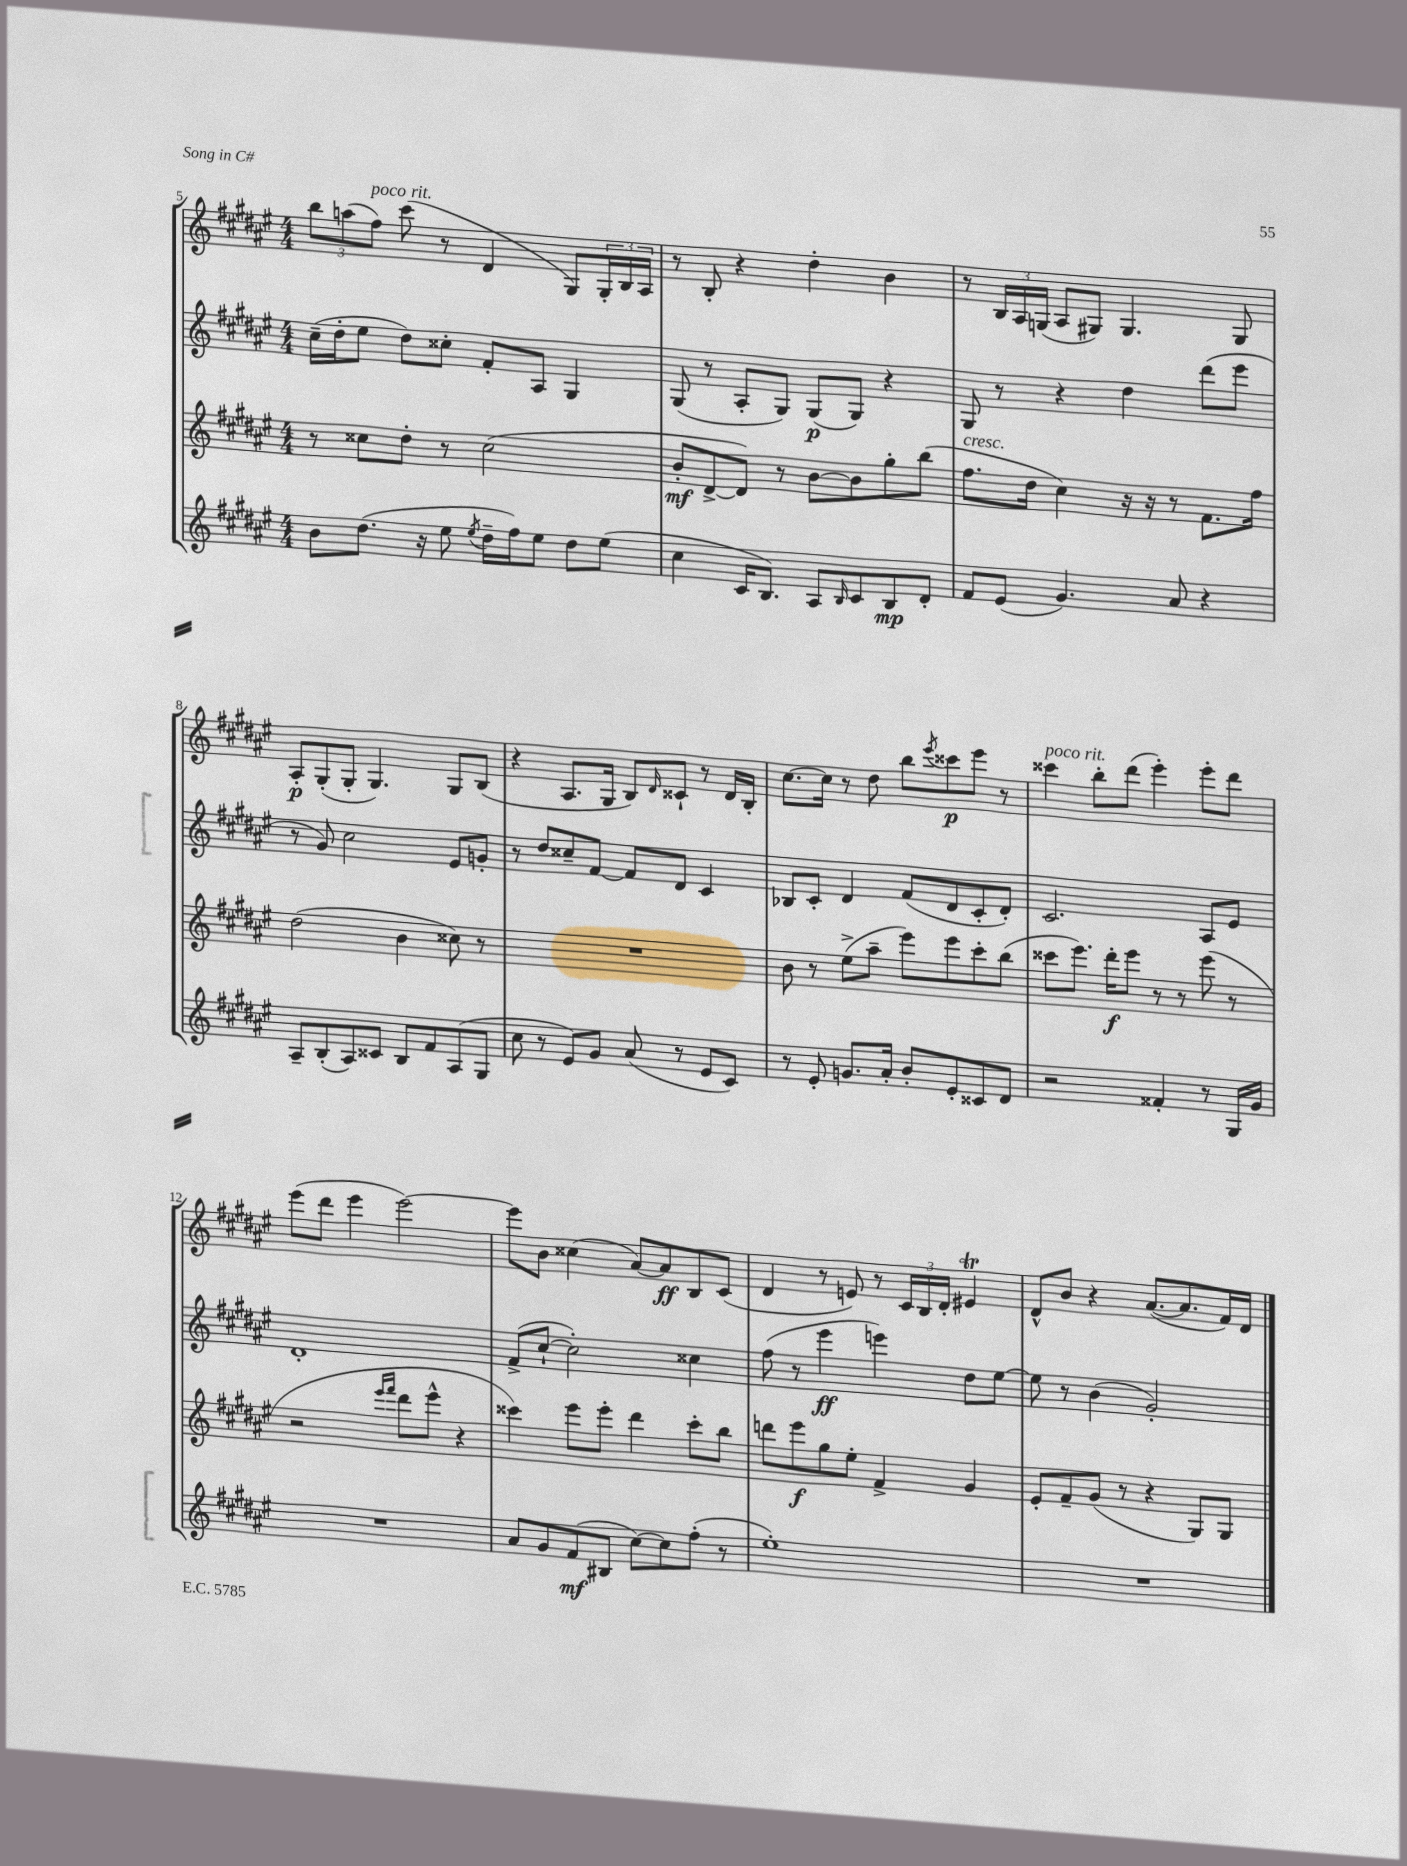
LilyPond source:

<<
\new StaffGroup <<
\new Staff = "s0" {
    \clef treble \key fis \major \numericTimeSignature \time 4/4
    \tuplet 3/2 { b''8 a''8( fis''8^\markup { \italic "poco rit." }) } cis'''8( r8 dis'4 gis8) \tuplet 3/2 { gis16-. b16 ais16 } |
    r8 b8-. r4 dis''4-. b'4 |
    r8 \tuplet 3/2 { b16 ais16 g16( } ais8 gis8) gis4. gis8 |
    ais8-.\p gis8-.( gis8-. gis4.) gis8 b8( |
    r4 ais8. gis16 b8) \grace { dis'16 } cisis'8-! r8 dis'16 b16-. |
    cis''8.~ cis''16 r8 dis''8 b''8 \acciaccatura { eis'''8 } cisis'''8\p eis'''8 r8 |
    cisis'''4^\markup { \italic "poco rit." } b''8-. dis'''8( eis'''4-.) eis'''8-. dis'''8 |
    eis'''8( dis'''8 eis'''4 eis'''2~) |
    eis'''8 b'8 cisis''4( ais'8~) ais'8\ff b8 cis'8( |
    dis'4 r8 e'8) r8 \tuplet 3/2 { cis'16 b16 dis'16-. } eis'4\trill |
    dis'8-^ b'8 r4 ais'8.~( ais'8. fis'16) dis'16 \bar "|." |
}
\new Staff = "s1" {
    \clef treble \key fis \major \numericTimeSignature \time 4/4
    cis''16--( dis''16-. eis''8 dis''8) cisis''8-. fis'8-. ais8 gis4 |
    gis8( r8 ais8-. gis8) gis8\p( gis8) r4 |
    gis8 r8 r4 dis''4 dis'''8( eis'''8 |
    r8 gis'8) cis''2 eis'8 g'8-. |
    r8 dis''8 cisis''8-- fis'8~ fis'8 dis'8 cis'4 |
    bes8 cis'8-. dis'4 fis'8( dis'8 cis'8-. dis'8-.) |
    cis'2. ais8 eis'8 |
    dis'1-. |
    fis'8->( cis''8~-! cis''2-.) cisis''4 |
    fis''8( r8 eis'''4\ff e'''4) dis''8 eis''8~ |
    eis''8 r8 b'4( gis'2-.) \bar "|." |
}
\new Staff = "s2" {
    \clef treble \key fis \major \numericTimeSignature \time 4/4
    r8 cisis''8 dis''8-. r8 cisis''2( |
    b'8-.\mf dis'8~-> dis'8) r8 b'8~ b'8 gis''8-. b''8( |
    fis''8.^\markup { \italic "cresc." } dis''16 cis''4) r16 r16 r8 fis'8. fis''16 |
    dis''2( b'4 cisis''8) r8 |
    R1 |
    b'8 r8 eis''8->( ais''8-- eis'''8) eis'''8 cis'''8-. b''8( |
    cisis'''8 eis'''8.) dis'''16-.\f eis'''8 r8 r8 eis'''8( r8 |
    r2 \grace { eis'''16 fis'''16 } dis'''8 eis'''8-^ r4 |
    cisis'''4) eis'''8 eis'''8-. dis'''4 cisis'''8-. b''8 |
    d'''8 eis'''8\f gis''8 eis''8-. fis'4-> gis'4 |
    eis'8-. fis'8-- gis'8( r8 r4 gis8) gis8 \bar "|." |
}
\new Staff = "s3" {
    \clef treble \key fis \major \numericTimeSignature \time 4/4
    b'8 dis''8.( r16 eis''8 \acciaccatura { eis''8 } dis''16-- fis''16) eis''8 dis''8 eis''8( |
    cis''4 cis'16 b8.) ais8 \grace { b16 } cis'8 b8\mp dis'8-. |
    fis'8 eis'8( gis'4.) ais'8 r4 |
    ais8-- b8-.( ais8) cisis'8 b8 fis'8 ais8( gis8 |
    cis''8 r8 eis'8) gis'8 ais'8( r8 eis'8 cis'8) |
    r8 eis'8-. g'8. ais'16-. b'8-. eis'8-. cisis'8 dis'8 |
    r2 fisis'4-. r8 gis16 gis'16 |
    R1 |
    ais'8 gis'8 fis'8\mf( bis8 cis''8~) cis''8 fis''8-.( r8 |
    eis''1-.) |
    R1 \bar "|." |
}
>>
>>
\layout { \context { \Score currentBarNumber = #5 } }
